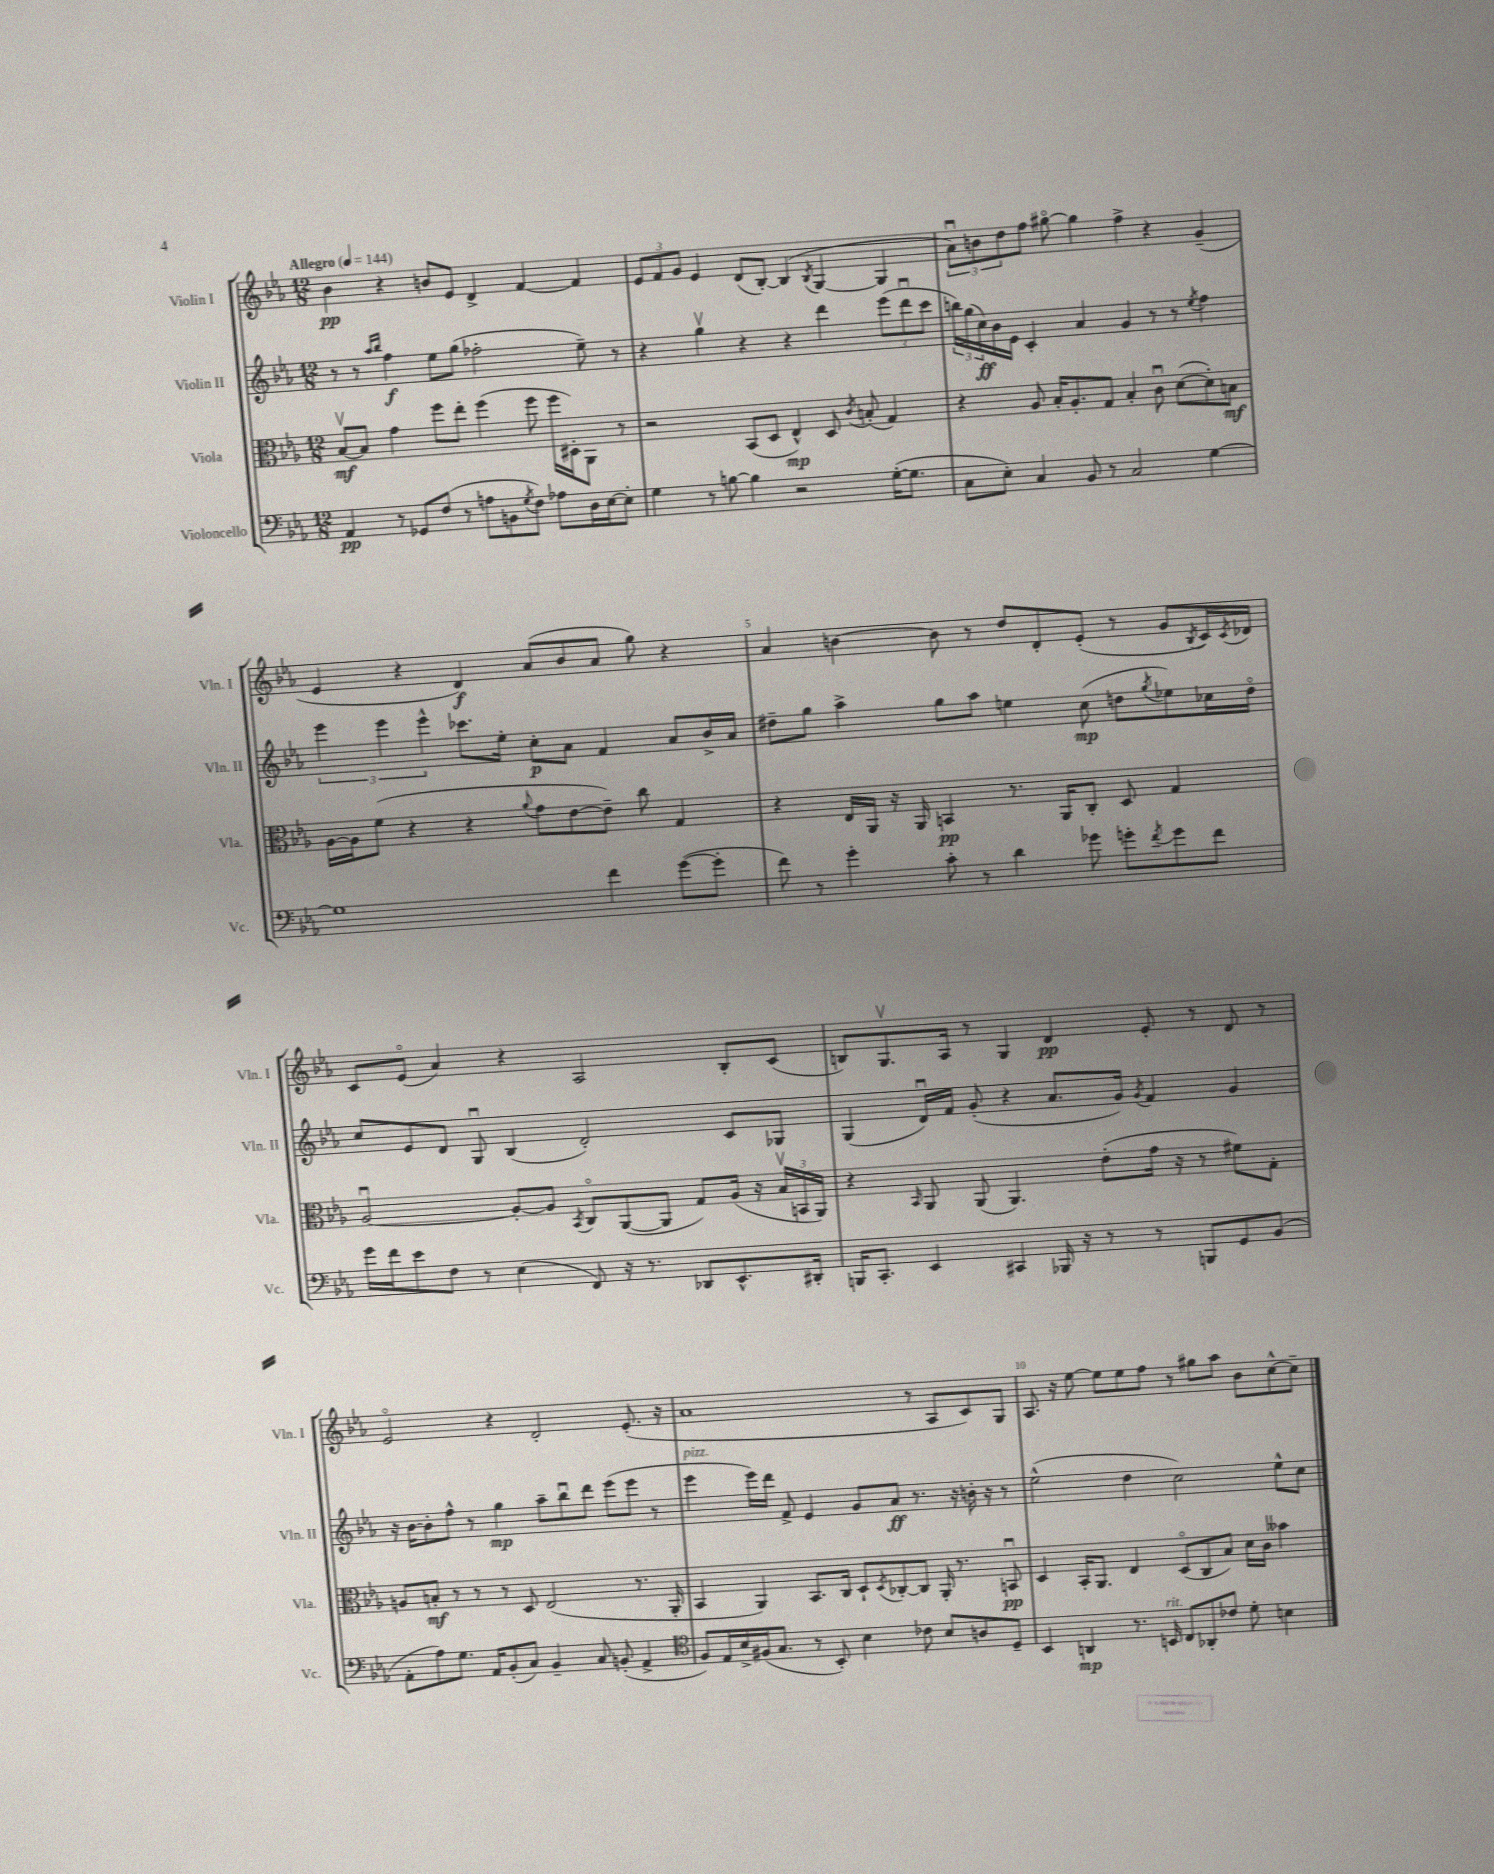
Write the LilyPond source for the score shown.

<<
\new StaffGroup <<
\new Staff = "s0" \with { instrumentName = "Violin I" shortInstrumentName = "Vln. I" } {
    \clef treble \key ees \major \numericTimeSignature \time 12/8 \tempo "Allegro" 4 = 144
    bes'4\pp r4 b'8 ees'8 d'4-> f'4~ f'4 |
    \tuplet 3/2 { ees'8 f'8 g'8 } ees'4 d'8( bes8~-.) bes4( \acciaccatura { bes8 } g4~ g4 |
    \tuplet 3/2 { aes'8\downbow) b'8 d''8 } f''8 gis''8~\flageolet gis''4 f''4-> r4 g'4--( |
    ees'4 r4 d'4\f) aes'8( bes'8 aes'8 g''8) r4 |
    aes'4 b'4~ b'8 r8 d''8 d'8-. ees'8-.( r8 g'8 \acciaccatura { bes8 } c'16) \acciaccatura { c'8 } des'16 |
    c'8 ees'8\flageolet( aes'4) r4 aes2 bes8-. c'8( |
    b8) g8.\upbow aes16 r8 g4 d'4\pp ees'8-. r8 d'8 r8 |
    ees'2\flageolet r4 d'2-. ees'8.-.( r16 |
    aes'1 r8 aes8 c'8) g8 |
    aes8. r16 ees''8~ ees''8 ees''8 f''8 r8 gis''8 aes''8 bes'8 c''8~-^ c''8-- \bar "|." |
}
\new Staff = "s1" \with { instrumentName = "Violin II" shortInstrumentName = "Vln. II" } {
    \clef treble \key ees \major \numericTimeSignature \time 12/8
    r8 r8 \grace { aes''16 bes''16 } f''4\f ees''8 g''8( fes''2-. ees''8--) r8 |
    r4 g''4\upbow r4 r4 d'''4 \tuplet 3/2 { ees'''8( d'''8\downbow c'''8 } |
    \tuplet 3/2 { b''16) g''16( c''16\ff) } bes'16 ees'16 c'4-. aes'4 g'4 r8 r8 \acciaccatura { ees''8 } f''4 |
    \tuplet 3/2 { ees'''4 ees'''4 ees'''4-^ } ces'''8. ees''16-. c''8-.\p aes'8 f'4 aes'8 bes'16-> aes'16 |
    dis''8-- g''8 aes''4-> g''8 aes''8 e''4 c''8\mp( d''8 \acciaccatura { g''8 } ees''8) ces''16 d''16\flageolet |
    c''8 ees'8 d'8 g8\downbow bes4( d'2-.) c'8 ges8 |
    g4( d'16\downbow) f'16 g'8-.( r4 aes'8. g'16) \acciaccatura { g'8 } f'4 g'4 |
    r16 bes'16~ bes'8-. f''8-^ r8 g''4\mp aes''8-- bes''8\downbow d'''8 ees'''8( ees'''8 r8 |
    ees'''4^\markup { \italic "pizz." } ees'''16) d'''16 f'8-> ees'4 g'8 aes'8\ff r8. r16 b'16-. r16 r8 |
    ees''2-^( d''4 c''2) ees''8-^ c''8 \bar "|." |
}
\new Staff = "s2" \with { instrumentName = "Viola" shortInstrumentName = "Vla." } {
    \clef alto \key ees \major \numericTimeSignature \time 12/8
    bes8~\upbow\mf bes8 g'4 f''8 ees''8-. f''4( f''8 f''16 dis16-.) aes,8 r8 |
    r2 bes,8( d8 ees4-^\mp) d8 \acciaccatura { c'8 } b8-.( g4) |
    r4 aes8 bes16-. aes8.-. g8 bes4-. c'8\downbow d'8~( d'8-.) b8\mf |
    aes16~ aes16 f'8( r4 r4 \appoggiatura { aes'8 } g'8 ees'8~ ees'8--) c''8 g4 |
    r4 ees16 aes,16 r16 aes,16 b,4\pp r8. aes,16 c8-. d8 g4 |
    aes2~\downbow aes8~-. aes8 \acciaccatura { bes,8 } c8\flageolet aes,8~( aes,8 g8) aes16( r16 \tuplet 3/2 { bes16\upbow b,16 aes,16) } |
    r4 \grace { bes,16 } aes,8 aes,8( aes,4.) ees'8-.( g'16 r16 r8 fis'8) g8-. |
    a8 b8-.\mf r8 r8 r8 d8 ees2( r8. aes,16-. |
    bes,4 aes,4) bes,8. c16 d8-! \acciaccatura { d8 } ces8~-. ces8 aes,16-. r8. b,8\downbow\pp |
    d4 bes,16-. aes,8. ees4 d8\flageolet( c8 bes8) d'16 c'16 beses'4 \bar "|." |
}
\new Staff = "s3" \with { instrumentName = "Violoncello" shortInstrumentName = "Vc." } {
    \clef bass \key ees \major \numericTimeSignature \time 12/8
    aes,4\pp r8 ges,8 f8( r8 a8 b,8 \acciaccatura { g8 } f8) aes8 d16 ees16~ ees8-. |
    g4 r8 b8~ b4 r2 g16~-.( g8. |
    c8 ees8-.) c4 bes,8 r8 c2 g4~ |
    g1 f'4 g'8~( g'8-. |
    f'8) r8 g'4-. c'8-. r8 d'4 ges'8 g'8-. \acciaccatura { f'8 } g'8 f'8 |
    g'16 f'16 ees'8 f8 r8 ees4( f,8) r16 r8. des,8 ees,8.-^ dis,16-. |
    b,,16 c,8.-. ees,4 cis,4 bes,,16 r16 r8 r8 b,,8 g,8 bes,8( |
    aes,8-. aes8) g8. aes,16 bes,8-.( c8) bes,4-- c8 b,8-.( aes,4-> |
    \clef tenor f8) ees16 bes16-> fis16( g8. r8 bes,8-.) bes4 ces'8 bes8 a8 d8-- |
    bes,4 a,4\mp r8. b,16^\markup { \italic "rit." } c8 aes,8-. ces'8 d'8-. b4 \bar "|." |
}
>>
>>
\layout { \context { \Score \override BarNumber.break-visibility = ##(#f #t #t) barNumberVisibility = #(every-nth-bar-number-visible 5) } }
